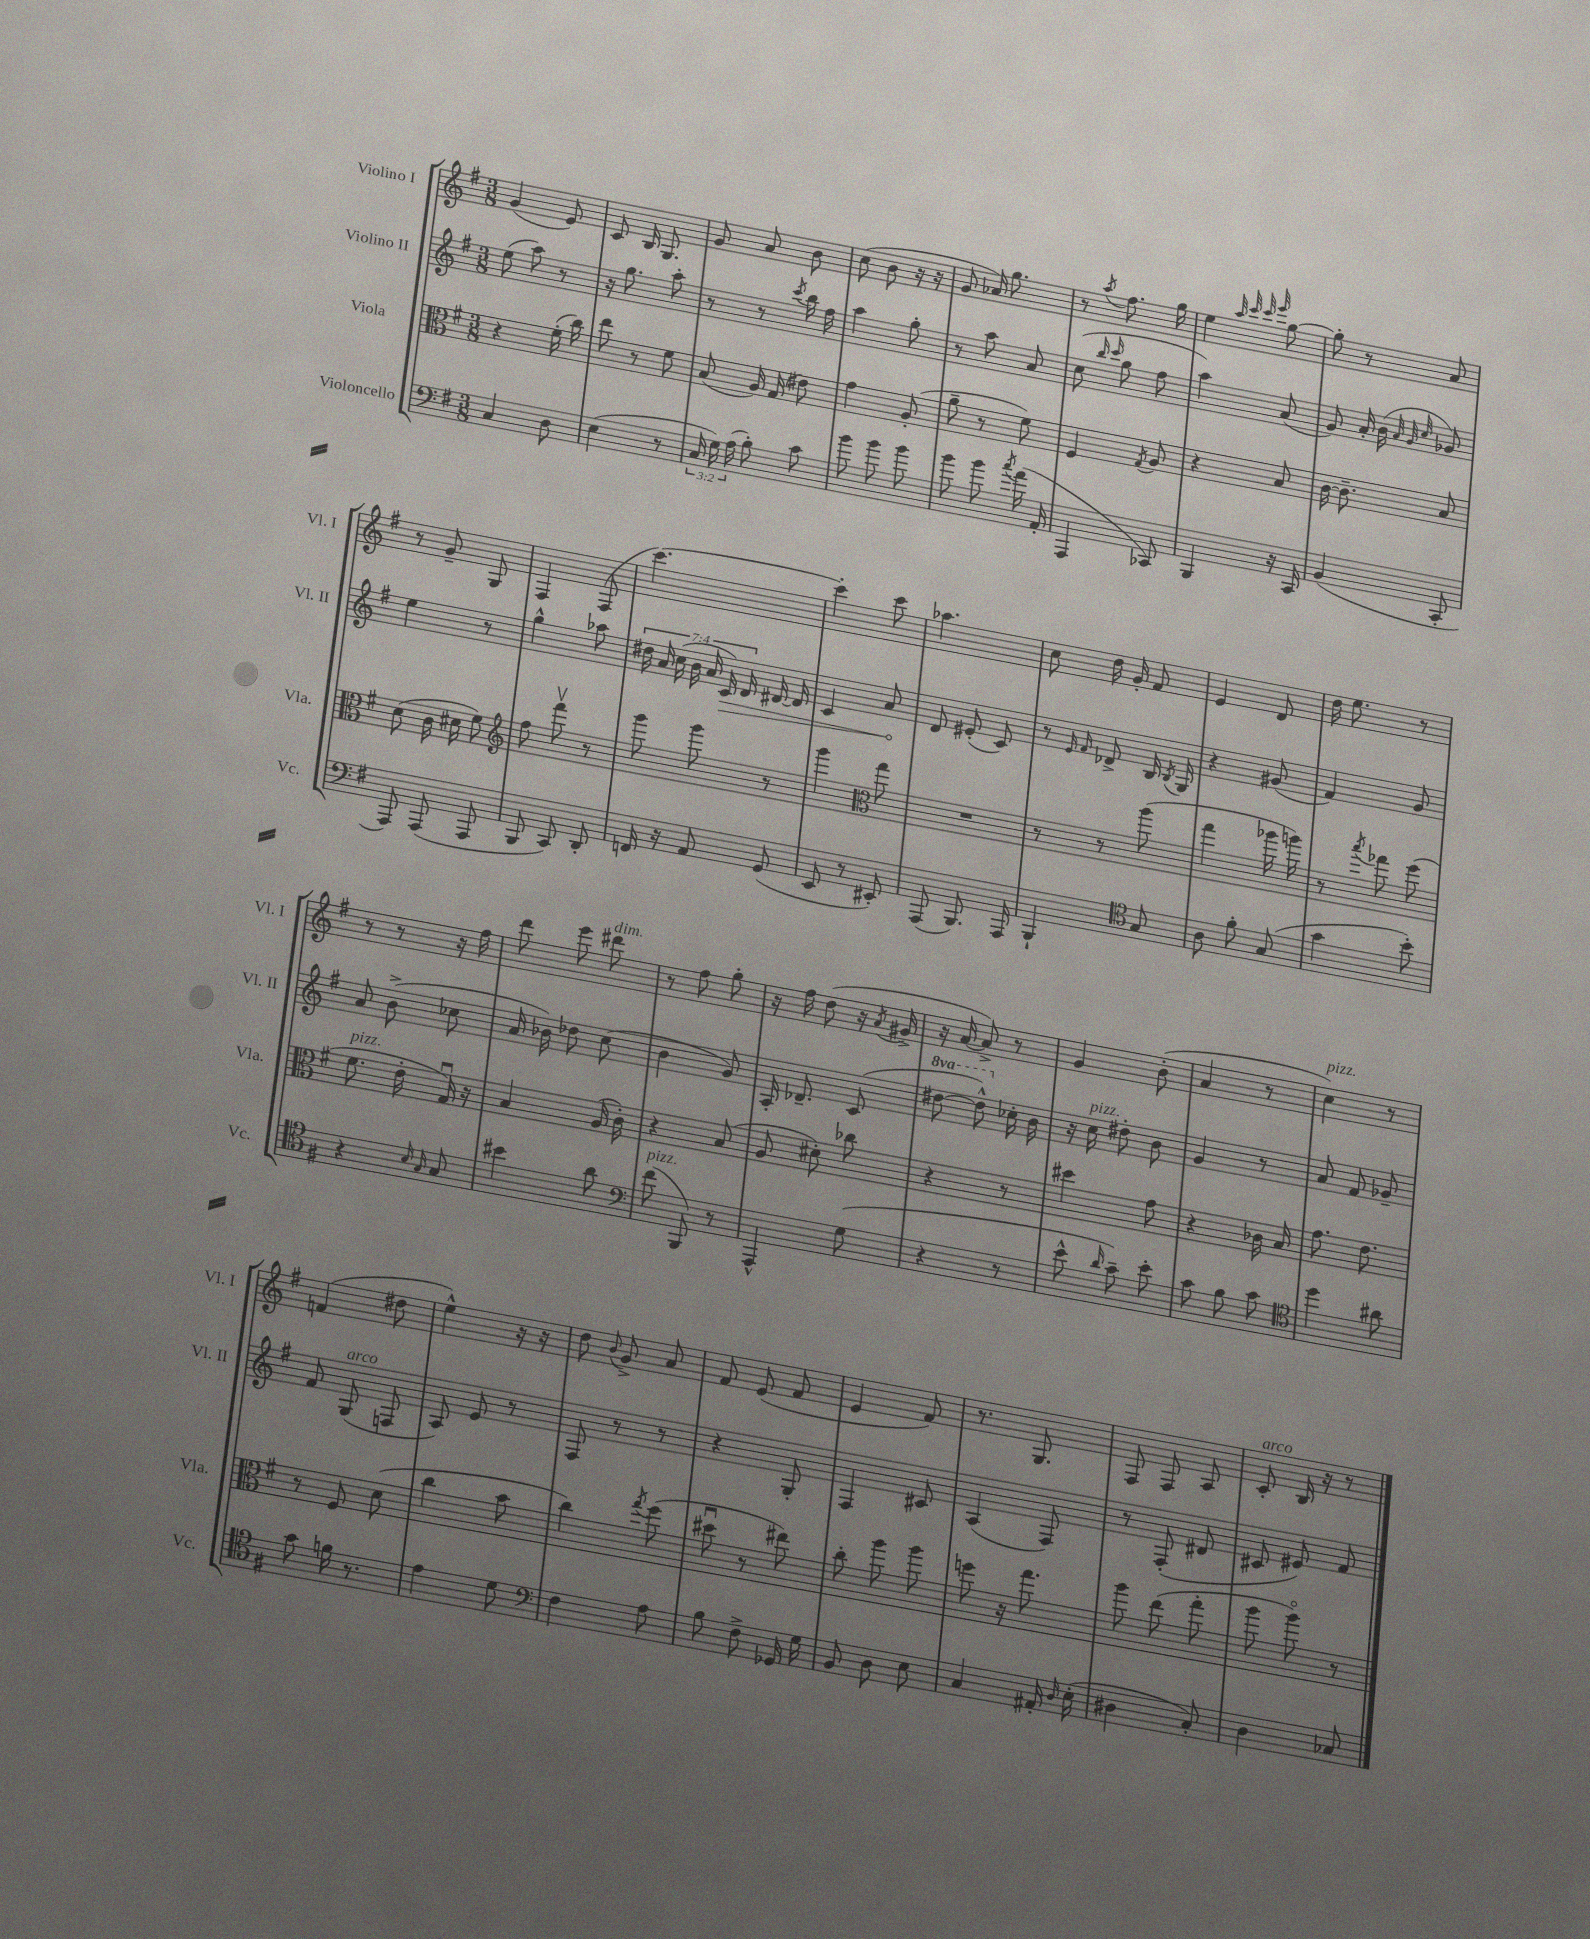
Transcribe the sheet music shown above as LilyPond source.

<<
\new StaffGroup <<
\new Staff = "s0" \with { instrumentName = "Violino I" shortInstrumentName = "Vl. I" } {
    \clef treble \key g \major \numericTimeSignature \time 3/8
    \autoBeamOff g'4( e'8) |
    c'8 b16 g8. |
    g'8 a'8 b'8 |
    c''8( b'8 r16 r16 |
    g'8 aes'16) g''8. |
    r8 \acciaccatura { a''8 } fis''8. g''16 |
    e''4 \grace { a''32 c'''32 c'''32 e'''32 } g''8~ |
    g''8-. r8 a'8 |
    r8 g'8-- g8 |
    fis4 fis8( |
    c'''4.~) |
    c'''4-. c'''8 |
    aes''4. |
    c''8 d''16 g'16-. fis'8 |
    e'4 d'8 |
    d''16 e''8. r8 |
    r8 r8 r16 fis''16 |
    d'''8 e'''8 dis'''8^\markup { \italic "dim." } |
    r8 fis''8 g''8-. |
    r16 fis''16 d''8( r16 \acciaccatura { a'8 } gis'16-> |
    r16 a'16~ a'8->) r8 |
    g'4 b'8-.( |
    a'4 r8 |
    c''4^\markup { \italic "pizz." }) r8 |
    f'4( dis''8 |
    e''4-^) r16 r16 |
    d''8 \appoggiatura { b'8 } g'8-> a'8 |
    fis'8 e'8( fis'8 |
    e'4 fis'8) |
    r8. g8. |
    fis8 fis8 a8 |
    c'8-.^\markup { \italic "arco" } b16 r16 r8 \bar "|." |
}
\new Staff = "s1" \with { instrumentName = "Violino II" shortInstrumentName = "Vl. II" } {
    \clef treble \key g \major \numericTimeSignature \time 3/8 \override Staff.TupletNumber.text = #tuplet-number::calc-fraction-text \set Staff.ottavationMarkups = #ottavation-simple-ordinals
    \autoBeamOff e''8( a''8) r8 |
    r16 g''8. a''8-. |
    r8 r8 \acciaccatura { c'''8 } b''16 fis''16 |
    a''4 g''8-. |
    r8 a''8 a'8 |
    c''8( \grace { b''16 c'''16 } g''8 fis''8 |
    a''4) a'8( |
    g'8) a'16-. b'16( \grace { a'32 g'32 c''32 } ges'8) |
    e''4 r8 |
    g''4-^ aes''8 |
    \tuplet 7/4 { dis''16 a'16 c''16( b'16 a'16 \once \override Hairpin.circled-tip = ##t c'16\>) d'16 } dis'16~ dis'16 |
    c'4 a'8\! |
    d'8 eis'8-.( c'8) |
    r8 \grace { e'16 fis'16 } des'8-> b16 \acciaccatura { b8 } g16 |
    r4 gis'8( |
    fis'4) g'8 |
    a'8 b'8->( ces''8 |
    a'16 bes'16) des''8 c''8( |
    b'4 g'8) |
    a16-. des'8.-- c'8( |
    \ottava #1 dis'''8~ dis'''8-^) \ottava #0 ces''16-. b'16 |
    r16 c''16^\markup { \italic "pizz." } dis''8-. b'8 |
    g'4 r8 |
    a'8 fis'8 ges'8-- |
    fis'8 g8^\markup { \italic "arco" }( f8 |
    a8) e'8 r8 |
    fis8 r8 r8 |
    r4 g8-. |
    fis4 cis'8 |
    a4( fis8) |
    r8 fis8-.( dis'8 |
    cis'8 eis'8) fis'8 \bar "|." |
}
\new Staff = "s2" \with { instrumentName = "Viola" shortInstrumentName = "Vla." } {
    \clef alto \key g \major \numericTimeSignature \time 3/8
    \autoBeamOff r4 fis'16-.( c''16) |
    e''8 r8 fis'8 |
    b8( a16) g16( eis'8) |
    g'4 a8-.( |
    a'8-- r8 fis'8) |
    fis4 \acciaccatura { g8 } a8 |
    r4 b8 |
    c'16~ c'8.-- b8 |
    d'8( c'16 dis'16 fis'8) |
    \clef treble fis''8 fis'''8\upbow r8 |
    g'''8 g'''8 r8 |
    g'''4 \clef alto g''8 |
    R4. |
    r8 r8 a''8( |
    g''4 aes''16 a''16) |
    r8 \acciaccatura { b''8 } ges''8 fis''8( |
    fis'8.^\markup { \italic "pizz." } e'16-. g16\downbow) r16 |
    b4 a16( c'16-.) |
    r4 b8( |
    a8 dis'8-.) ces''8 |
    r4 r8 |
    dis''4 g'8 |
    r4 ces'16 b16 |
    g'8. e'8. |
    r8 fis8 d'8( |
    c''4 b'8 |
    c''4) \acciaccatura { g''8 } fis''8( |
    dis''8\downbow r8 eis''8) |
    c''8-. a''8 a''8 |
    f''8 r16 g''8. |
    a''8 e''8( g''8-. |
    a''8 a''8\flageolet) r8 \bar "|." |
}
\new Staff = "s3" \with { instrumentName = "Violoncello" shortInstrumentName = "Vc." } {
    \clef bass \key g \major \numericTimeSignature \time 3/8 \override Staff.TupletNumber.text = #tuplet-number::calc-fraction-text
    \autoBeamOff c4 d8 |
    e4( r8 |
    \tuplet 3/2 { c16 g16) a16( } b8-.) c'8 |
    b'8 b'8 b'8 |
    b'8 b'8 \acciaccatura { c''8 } a'16( a,16-. |
    a,,4 ces,8) |
    b,,4 r16 c,16 |
    b,4( c,8-. |
    a,,8) a,,8( a,,8 |
    b,,8 c,8) d,8-. |
    f,16 r16 a,8 g,8( |
    e,8 r8 eis,8-.) |
    a,,8( b,,8.) a,,16 |
    b,,4-! \clef tenor g8 |
    a8 fis'8-. g8( |
    g'4 b'8-.) |
    r4 \grace { b16 g16 } g8 |
    bis'4 a'8 |
    \clef bass fis'8^\markup { \italic "pizz." }( b,,8) r8 |
    a,,4-^ g8( |
    r4 r8 |
    e'8-^ \grace { d'16 } c'8--) e'8-. |
    c'8 b8 c'8 |
    \clef tenor d''4 ais'8 |
    g'8 f'16 r8. |
    e'4 d'8 |
    \clef bass fis4 a8 |
    b8 fis8-> ges,16 g16 |
    b,8 d8 e8 |
    c4 ais,16-. \grace { d16 } e16-.( |
    dis4 c8-.) |
    d4 ces8 \bar "|." |
}
>>
>>
\layout { \context { \Score \remove "Bar_number_engraver" } }
